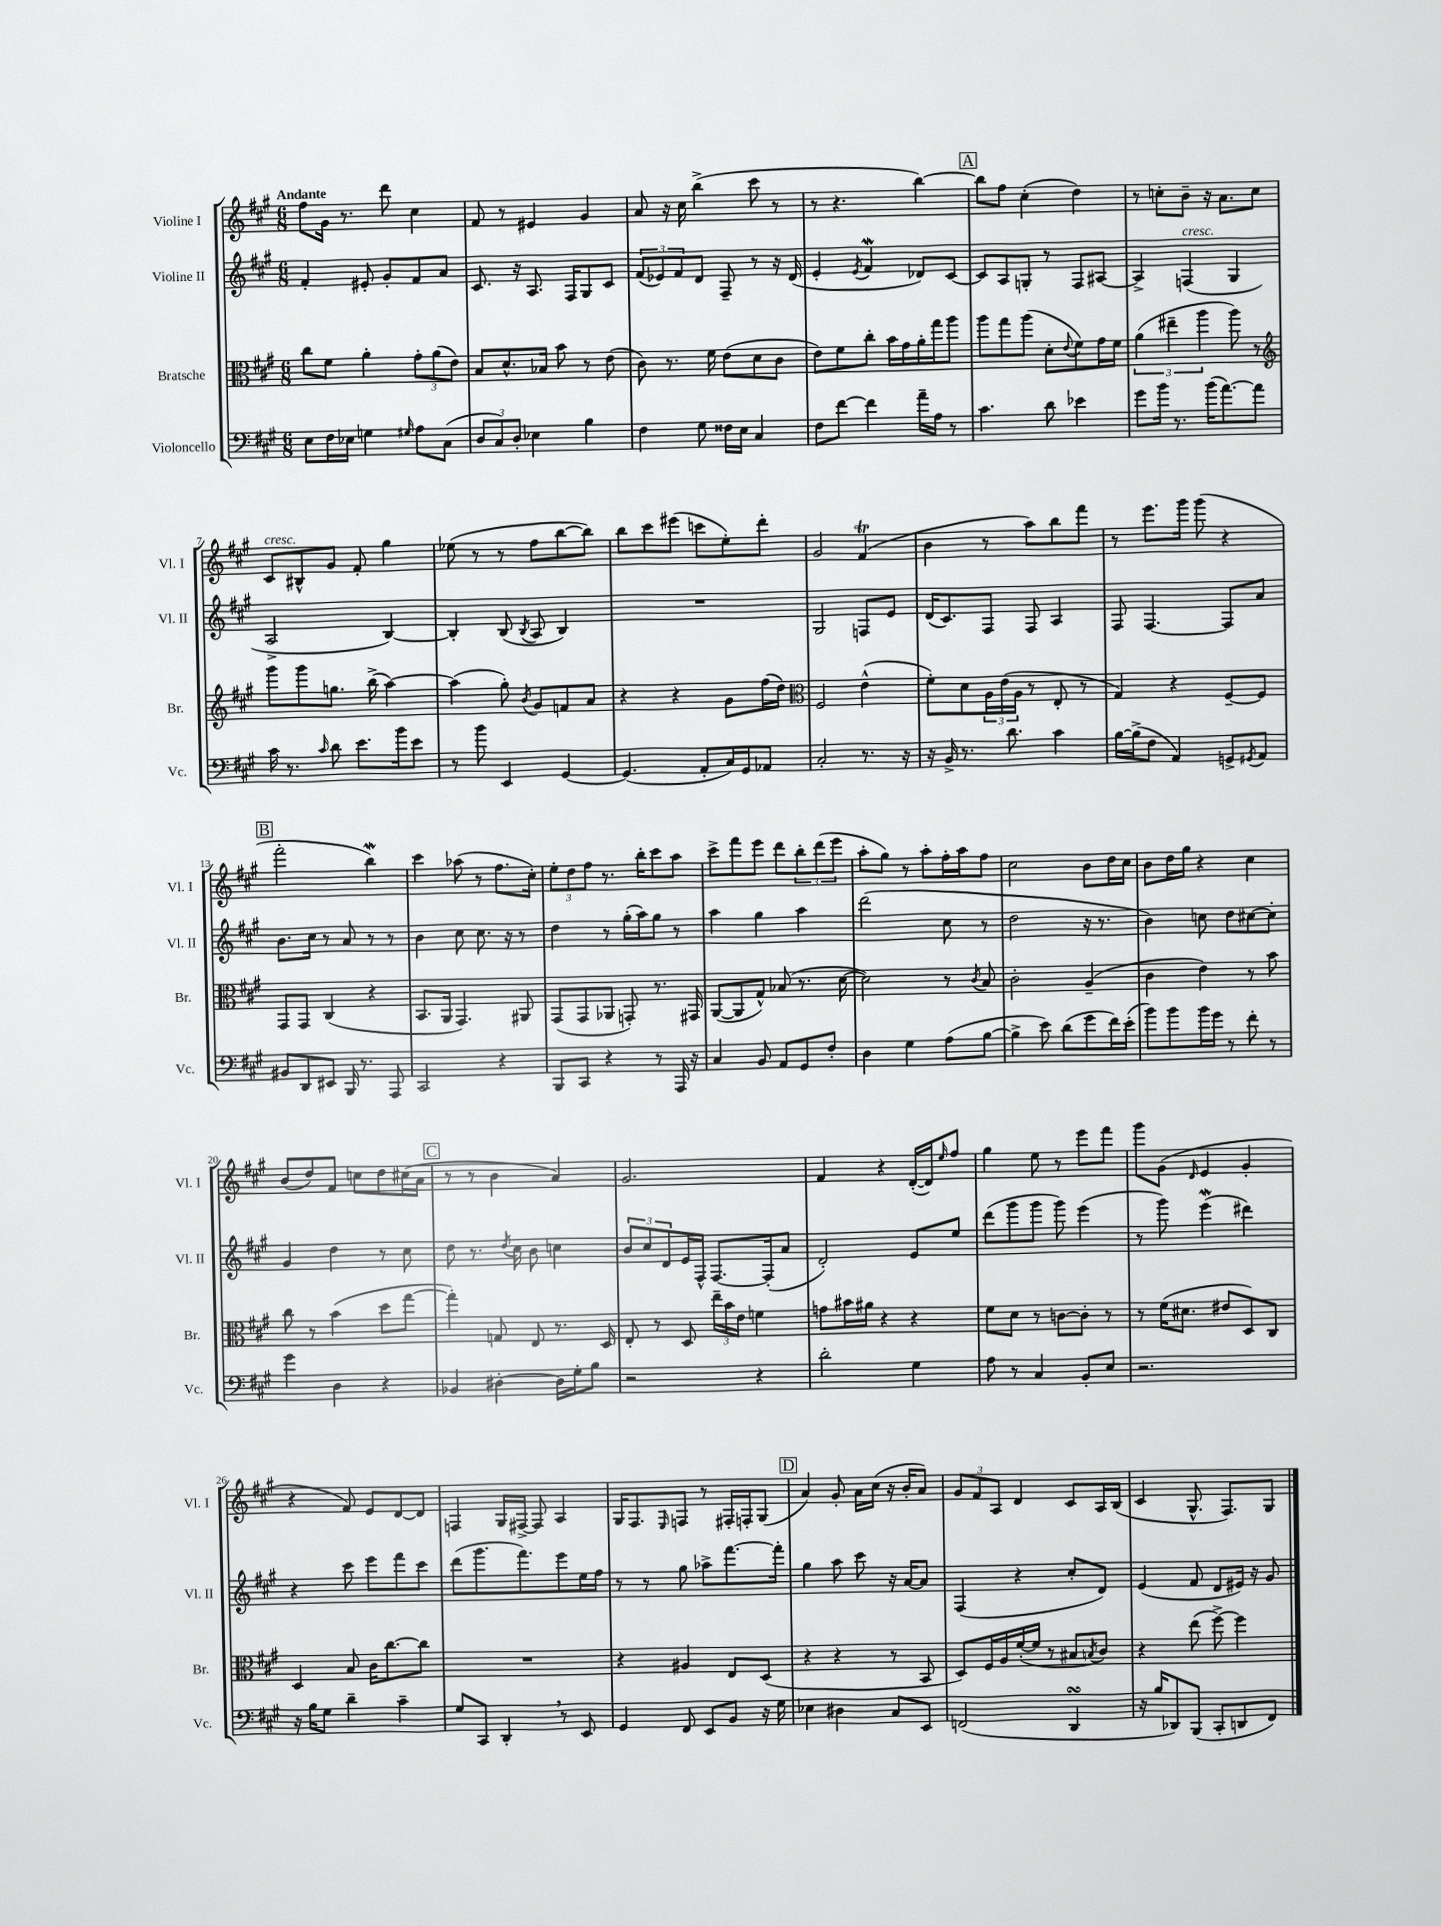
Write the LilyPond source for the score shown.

<<
\new StaffGroup <<
\new Staff = "s0" \with { instrumentName = "Violine I" shortInstrumentName = "Vl. I" } {
    \clef treble \key a \major \numericTimeSignature \time 6/8 \tempo "Andante"
    fis''8 gis'16 r8. d'''8 cis''4 |
    fis'8 r8 eis'4 gis'4 |
    a'8 r16 cis''16 b''4->( cis'''8 r8 |
    r8 r4. b''4~) |
    \mark \markup { \box "A" } b''8 fis''8 cis''4-.( d''4) |
    r8 c''8-. b'8-- r16 a'8. c''8 |
    cis'8^\markup { \italic "cresc." } bis8-^ gis'8 fis'8-. gis''4 |
    ees''8( r8 r8 fis''8 b''8~ b''8) |
    b''8 cis'''8 eis'''8( c'''8 e''8-.) d'''8-. |
    gis'2 fis'4\trill( |
    b'4 r8 a''8) b''8 fis'''8 |
    r8 e'''8. gis'''16 gis'''8( r4 |
    \mark \markup { \box "B" } fis'''2-. b''4\mordent) |
    cis'''4 aes''8( r8 fis''8. cis''16-.) |
    \tuplet 3/2 { e''8-. d''8 fis''8 } r8. b''16-. cis'''8 a''8 |
    cis'''8-> fis'''8 e'''8 d'''8 \tuplet 3/2 { b''8-. d'''8( e'''8 } |
    a''8-. gis''8) r8 a''8-. fis''16-. a''16 fis''8 |
    cis''2 b'8 d''16 cis''16 |
    b'8 d''16 gis''16 r4 cis''4 |
    b'8( d''8) fis'8 c''8 d''8 cis''16( a'16 |
    \mark \markup { \box "C" } r8 r8 b'4 a'4) |
    gis'2. |
    fis'4 r4 d'16~-.( d'16) \grace { e''16 } fis''8 |
    gis''4 e''8 r8 e'''8 fis'''8 |
    gis'''8 gis'8( \grace { d'16 } e'4 gis'4-. |
    r4 fis'8) e'8 d'8~ d'8 |
    f4 gis16 fis16~-> fis8 a4 |
    gis16 fis8. \grace { e16 } f8 r8 fis16-. f16-. gis8( |
    \mark \markup { \box "D" } a'4) gis'8-. a'16 cis''16( r16 b'16-. a'8) |
    \tuplet 3/2 { gis'8 fis'8 a8 } d'4 cis'8 a16 b16( |
    cis'4 gis8.-^ fis8.) gis8 \bar "|." |
}
\new Staff = "s1" \with { instrumentName = "Violine II" shortInstrumentName = "Vl. II" } {
    \clef treble \key a \major \numericTimeSignature \time 6/8
    fis'4-. eis'8-. gis'8-. fis'8 a'8 |
    cis'8. r16 a8. fis16 gis8 cis'8 |
    \tuplet 3/2 { fis'8( ees'8) fis'8 } d'8 fis8-- r8 r16 d'16( |
    e'4-. \acciaccatura { e'8 } fis'4\mordent des'8) cis'8~ |
    \mark \markup { \box "A" } cis'8 a8 g8-. r8 fis8 ais8~ |
    ais4-> f4^\markup { \italic "cresc." }( gis4 |
    a2-> b4~) |
    b4-. b8( \acciaccatura { b8 } a8 b4) |
    R2. |
    gis2 f8 e'8 |
    d'16( cis'8.) fis8 fis8 a4 |
    fis8 fis4.~ fis8 a'8 |
    \mark \markup { \box "B" } b'8. cis''16 r8 a'8 r8 r8 |
    b'4 cis''8 cis''8. r16 r8 |
    d''4 r8 gis''16-.( a''16) gis''8 r8 |
    a''4 gis''4 a''4 |
    d'''2( cis''8 r8 |
    d''2 r16 r8. |
    b'4) c''8 d''8 cis''8~ cis''8-. |
    gis'4 d''4 r8 cis''8 |
    \mark \markup { \box "C" } d''8 r8. \acciaccatura { d''8 } cis''16 b'8 c''4 |
    \tuplet 3/2 { b'8 cis''8 d'8 } e'16 fis16-^ fis8.~ fis16-.( a'8 |
    d'2-.) e'8 e''8 |
    d'''8( gis'''8 gis'''8 gis'''8) e'''4( |
    r8 gis'''8) e'''4\mordent( dis'''4) |
    r4 cis'''8 e'''8 fis'''8 cis'''8 |
    d'''8( gis'''8. fis'''8.) e'''8 e''16 fis''16 |
    r8 r8 gis''8 aes''8-> fis'''8.~ fis'''16-. |
    \mark \markup { \box "D" } gis''4 a''8 cis'''8 r16 a'16~ a'8 |
    fis4( r4 cis''8-. d'8) |
    e'4( fis'8 d'8 eis'16) r16 gis'8 \bar "|." |
}
\new Staff = "s2" \with { instrumentName = "Bratsche" shortInstrumentName = "Br." } {
    \clef alto \key a \major \numericTimeSignature \time 6/8
    cis''8 fis'8 a'4-. \tuplet 3/2 { gis'8-. a'8( e'8) } |
    b8 d'8.-^ bes16 b'8 r8 e'8( |
    cis'8) r8. fis'16 e'8( d'8 cis'8 |
    e'8) fis'8 cis''8-. b'16 gis'16 a'16-. gis''16 a''8 |
    \mark \markup { \box "A" } a''8 gis''8 a''8( d'8-. \appoggiatura { e'8 } fis'8) gis'16 fis'16 |
    \tuplet 3/2 { a'4( eis''4-- a''4 } a''8) r8 |
    \clef treble gis'''8 gis'''8 g''8. b''16->( a''4~) |
    a''4( gis''8-.) \acciaccatura { b'8 } gis'8 f'8 a'8 |
    r4 r4 gis'8 fis''16( d''16) |
    \clef alto fis2 e'4-^( |
    fis'8-.) d'8 \tuplet 3/2 { a16 e'16( a16 } r8 e8-. r8 |
    gis4) r4 fis8~-- fis8 |
    \mark \markup { \box "B" } gis,8 gis,8 cis4( r4 |
    b,8. a,16 gis,4.) ais,8 |
    gis,8( gis,8 aes,8 g,8-.) r8. gis,16 |
    a,8~( a,8 gis8-^) bes8( r8. d'16~ |
    d'2) r8 \acciaccatura { cis'8 } b8 |
    cis'2-. a4--( |
    cis'4 e'4) r8 b'8 |
    cis''8 r8 b'4( d''8 gis''8~ |
    \mark \markup { \box "C" } gis''4-.) g8 e8 r8. d16 |
    e8-. r8 d8 \tuplet 3/2 { e''16-- b'16 e'16 } f'4 |
    g'8 bis'16 ais'16 r4 r4 |
    fis'8 d'8 r8 c'8~ c'8-. r8 |
    r8 fis'16( dis'8. eis'8 d8) cis8 |
    d4 b8 cis'16 cis''8.~ cis''8 |
    R2. |
    r4 ais4 e8 d8( |
    \mark \markup { \box "D" } r4 r4 r8 b,8 |
    d8) fis16 a16 fis'16~-.( fis'16 r8 bis8 \acciaccatura { b8 } cis'8) |
    r4 e''8( fis''8~->) fis''4 \bar "|." |
}
\new Staff = "s3" \with { instrumentName = "Violoncello" shortInstrumentName = "Vc." } {
    \clef bass \key a \major \numericTimeSignature \time 6/8
    e8 fis16 ees16 g4 \grace { gis16 } a8 cis8( |
    \tuplet 3/2 { d8 cis8) d8-. } ees4 b4 |
    fis4 gis8 fisis16 e16 cis4 |
    fis8 fis'8~ fis'4 a'16-- a16 r8 |
    \mark \markup { \box "A" } cis'4. d'8 ees'4 |
    gis'8 b'16 r8. b'16( a'8.~) a'8 |
    cis'16 r8. \grace { cis'16 } d'8 e'8. b'16 e'8 |
    r8 b'8 e,4 gis,4~ |
    gis,4.( a,8-. cis16) gis,16 aes,8 |
    cis2-. r8. r16 |
    r16 b,16-> r8. d'8. cis'4 |
    b16~ b16->( fis8 a,4) g,8-> \acciaccatura { gis,8 } a,8 |
    \mark \markup { \box "B" } bis,8 d,8 eis,8 b,,16 r8. a,,8 |
    cis,2 r4 |
    b,,8 cis,8 r4 r8 a,,16 r16 |
    cis4 b,8 a,8 gis,8 fis8-. |
    d4 gis4 a8( b8~ |
    b4-> e'8) d'8( gis'8 fis'16) e'16-.( |
    b'8) b'8 b'16 gis'16 r8 fis'8-. r8 |
    gis'4 d4 r4 |
    \mark \markup { \box "C" } bes,4 dis4~-. dis16 gis16-. b8 |
    r2 r4 |
    d'2-. gis4 |
    a8 r8 cis4 b,8-. e8 |
    r2. |
    r16 b16 gis8 d'4-- cis'4-- |
    gis8 cis,8 d,4-. \breathe r8 e,8 |
    gis,4 fis,8 e,8 b,8 r16 gis16 |
    \mark \markup { \box "D" } ees4 dis4 cis8 e,8 |
    f,2( d,4\turn |
    r16 b16 des,8) b,,8( cis,8-. d,8 fis,8) \bar "|." |
}
>>
>>
